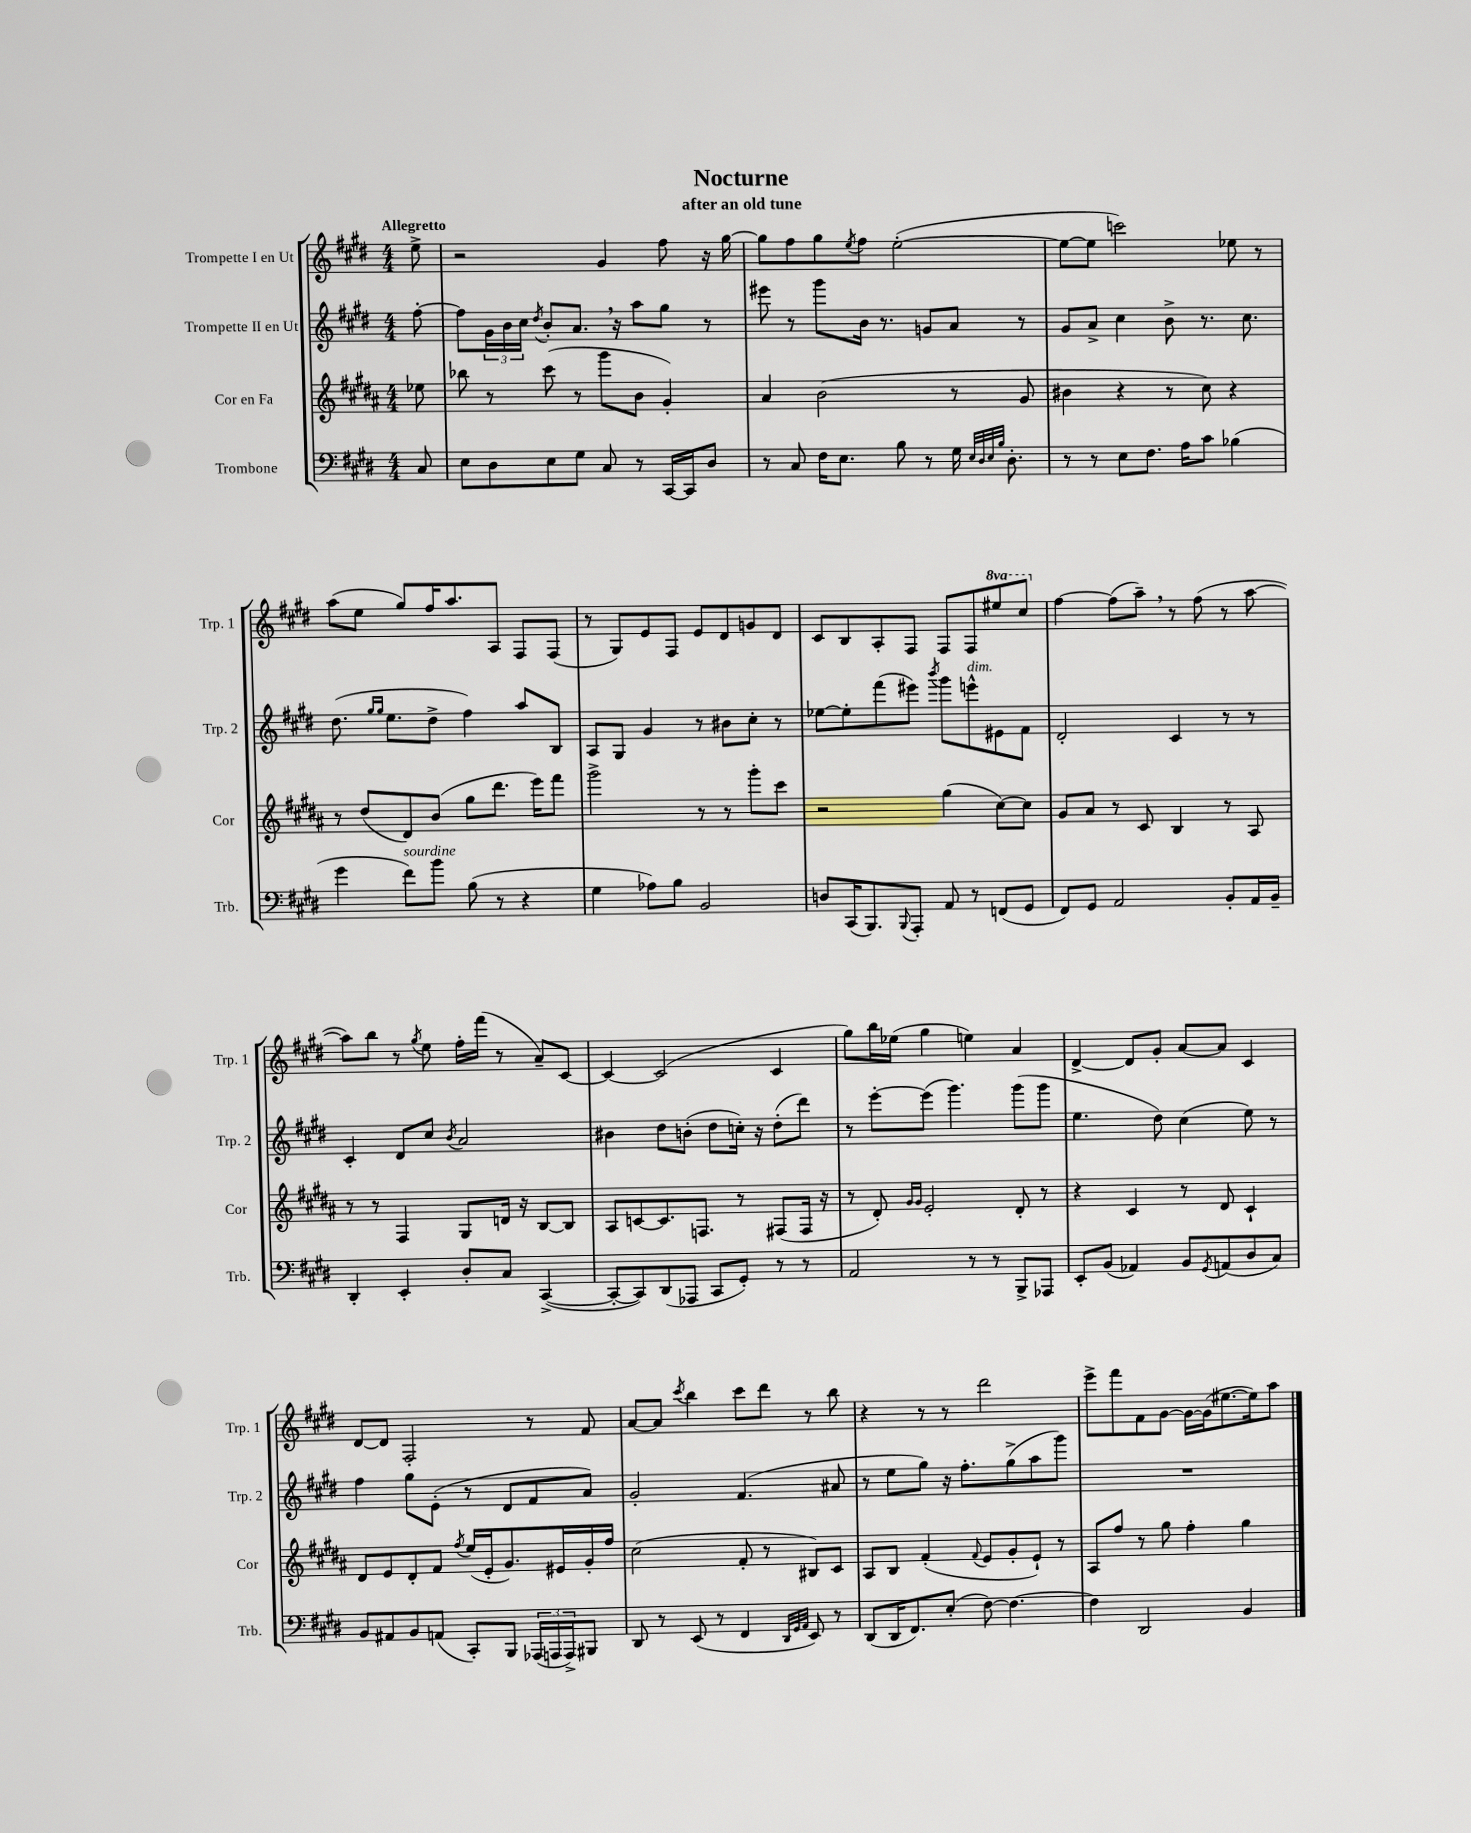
\header { title = "Nocturne" subtitle = "after an old tune" }
<<
\new StaffGroup <<
\new Staff = "s0" \with { instrumentName = "Trompette I en Ut" shortInstrumentName = "Trp. 1" } {
    \clef treble \key e \major \numericTimeSignature \time 4/4 \set Staff.ottavationMarkups = #ottavation-simple-ordinals \partial 8 \tempo "Allegretto"
    e''8-> |
    r2 gis'4 fis''8 r16 gis''16~ |
    gis''8 fis''8 gis''8 \acciaccatura { e''8 } fis''8 e''2~-.( |
    e''8~ e''8 c'''2) ees''8 r8 |
    a''8( e''8 gis''8) fis''16 a''8. a8 fis8 fis8( |
    r8 gis8) e'8 fis8 e'8 dis'8 g'8 dis'8 |
    cis'8 b8 a8-. fis8 fis8 fis8 \ottava #1 eis'''8 cis'''8 \ottava #0 |
    fis''4~ fis''8( a''8--) \breathe r8 fis''8( r8 a''8~ |
    a''8) b''8 r8 \acciaccatura { gis''8 } e''8 fis''16-. fis'''16( r8 a'8--) cis'8~ |
    cis'4~ cis'2( cis'4 |
    gis''8) b''16 ees''16( gis''4 e''4) a'4 |
    dis'4~-> dis'8 gis'8-. a'8~ a'8 cis'4 |
    dis'8~ dis'8 fis2-. r8 fis'8 |
    a'8~ a'8 \acciaccatura { cis'''8 } b''4 cis'''8 dis'''8 r8 b''8 |
    r4 r8 r8 dis'''2 |
    e'''8-> fis'''8 fis'8 gis'8~ gis'16~ gis'16( eis''8.~ eis''16) a''8 \bar "|." |
}
\new Staff = "s1" \with { instrumentName = "Trompette II en Ut" shortInstrumentName = "Trp. 2" } {
    \clef treble \key e \major \numericTimeSignature \time 4/4 \partial 8
    fis''8~-. |
    fis''8 \tuplet 3/2 { gis'16 b'16 cis''16 } \acciaccatura { dis''8 } b'8-. a'8. \breathe r16 a''8 gis''8 r8 |
    eis'''8 r8 gis'''8 b'16 r8. g'8 a'8 r8 |
    gis'8 a'8-> cis''4 b'8-> r8. cis''8. |
    dis''8.( \grace { gis''16 gis''16 } e''8. dis''8-> fis''4) a''8 b8 |
    a8 gis8 gis'4 r8 bis'8 cis''8-. r8 |
    ees''8~ ees''8-. fis'''8( eis'''8) \acciaccatura { b'''8 } gis'''8 e'''8-^^\markup { \italic "dim." } eis'8 fis'8 |
    dis'2-. cis'4 r8 r8 |
    cis'4-. dis'8 cis''8 \acciaccatura { b'8 } a'2 |
    bis'4 dis''8 b'8-.( dis''8 c''16-.) r16 dis''8-.( dis'''8) |
    r8 e'''8~-. e'''8( gis'''4.) gis'''8( gis'''8 |
    e''4. dis''8) cis''4( e''8) r8 |
    fis''4 gis''8 e'8-.( r8 dis'8 fis'8 a'8) |
    gis'2-. fis'4.( ais'8 |
    r8 e''8 gis''8) r16 fis''8.-. gis''8->( a''8 gis'''8) |
    R1 \bar "|." |
}
\new Staff = "s2" \with { instrumentName = "Cor en Fa" shortInstrumentName = "Cor" } {
    \clef treble \key b \major \numericTimeSignature \time 4/4 \partial 8
    ees''8 |
    bes''8 r8 cis'''8( r8 gis'''8 b'8 gis'4-.) |
    ais'4 b'2( r8 gis'8 |
    bis'4 r4 r8 cis''8) r4 |
    r8 dis''8( dis'8) b'8( gis''8 dis'''8. e'''16) fis'''8 |
    gis'''2-> r8 r8 gis'''8-. cis'''8 |
    r2 gis''4( cis''8~) cis''8 |
    gis'8 ais'8 r8 cis'8 b4 r8 ais8 |
    r8 r8 fis4 gis8 d'16 r16 b8~ b8 |
    ais8 c'8~ c'8. f8. r8 fis8( fis16 r16 |
    r8 dis'8-.) \grace { gis'16 gis'16 } e'2-. dis'8-. r8 |
    r4 cis'4 r8 dis'8 cis'4-! |
    dis'8 e'8 dis'8-. fis'8 \acciaccatura { fis''8 } e''16( e'16-. gis'8.) eis'16 gis'16-. fis''16 |
    cis''2( fis'8-. r8 bis8) cis'8 |
    ais8 b8 fis'4-.( \appoggiatura { fis'8 } e'8 gis'8-. e'8-!) r8 |
    ais8 fis''8 r8 gis''8 fis''4-. gis''4 \bar "|." |
}
\new Staff = "s3" \with { instrumentName = "Trombone" shortInstrumentName = "Trb." } {
    \clef bass \key e \major \numericTimeSignature \time 4/4 \partial 8
    cis8 |
    e8 dis8 e8 gis8 cis8 r8 cis,16~ cis,16 dis8 |
    r8 cis8 fis16 e8. b8 r8 gis16 \grace { e32 dis32 e32 b32 } dis8.-. |
    r8 r8 e8 fis8. a16 cis'8 bes4( |
    gis'4 fis'8^\markup { \italic "sourdine" }) b'8 b8( r8 r4 |
    gis4 aes8) b8 b,2 |
    d8 cis,16( b,,8.) \appoggiatura { b,,8 } a,,8-. a,8 r8 f,8( gis,8 |
    fis,8) gis,8 a,2 b,8-. a,16 b,16-- |
    dis,4-. e,4-. dis8-. cis8 cis,4~->( |
    cis,8~-. cis,8) dis,8( aes,,8 cis,8 gis,8-.) r8 r8 |
    a,2 r8 r8 b,,8-> aes,,8 |
    e,8-. b,8( aes,4) b,8 \acciaccatura { gis,8 } a,8( dis8 cis8) |
    b,8 ais,8 b,8 a,8( cis,8-.) b,,8 \tuplet 3/2 { aes,,16( a,,16 a,,16->) } bis,,8 |
    dis,8 r8 e,8( r8 fis,4 \grace { dis,32 gis,32 a,32 } e,8) r8 |
    dis,8( dis,16 fis,8.) e8-.( fis8~) fis4.~ |
    fis4 dis,2 b,4 \bar "|." |
}
>>
>>
\layout { \context { \Score \remove "Bar_number_engraver" } }
